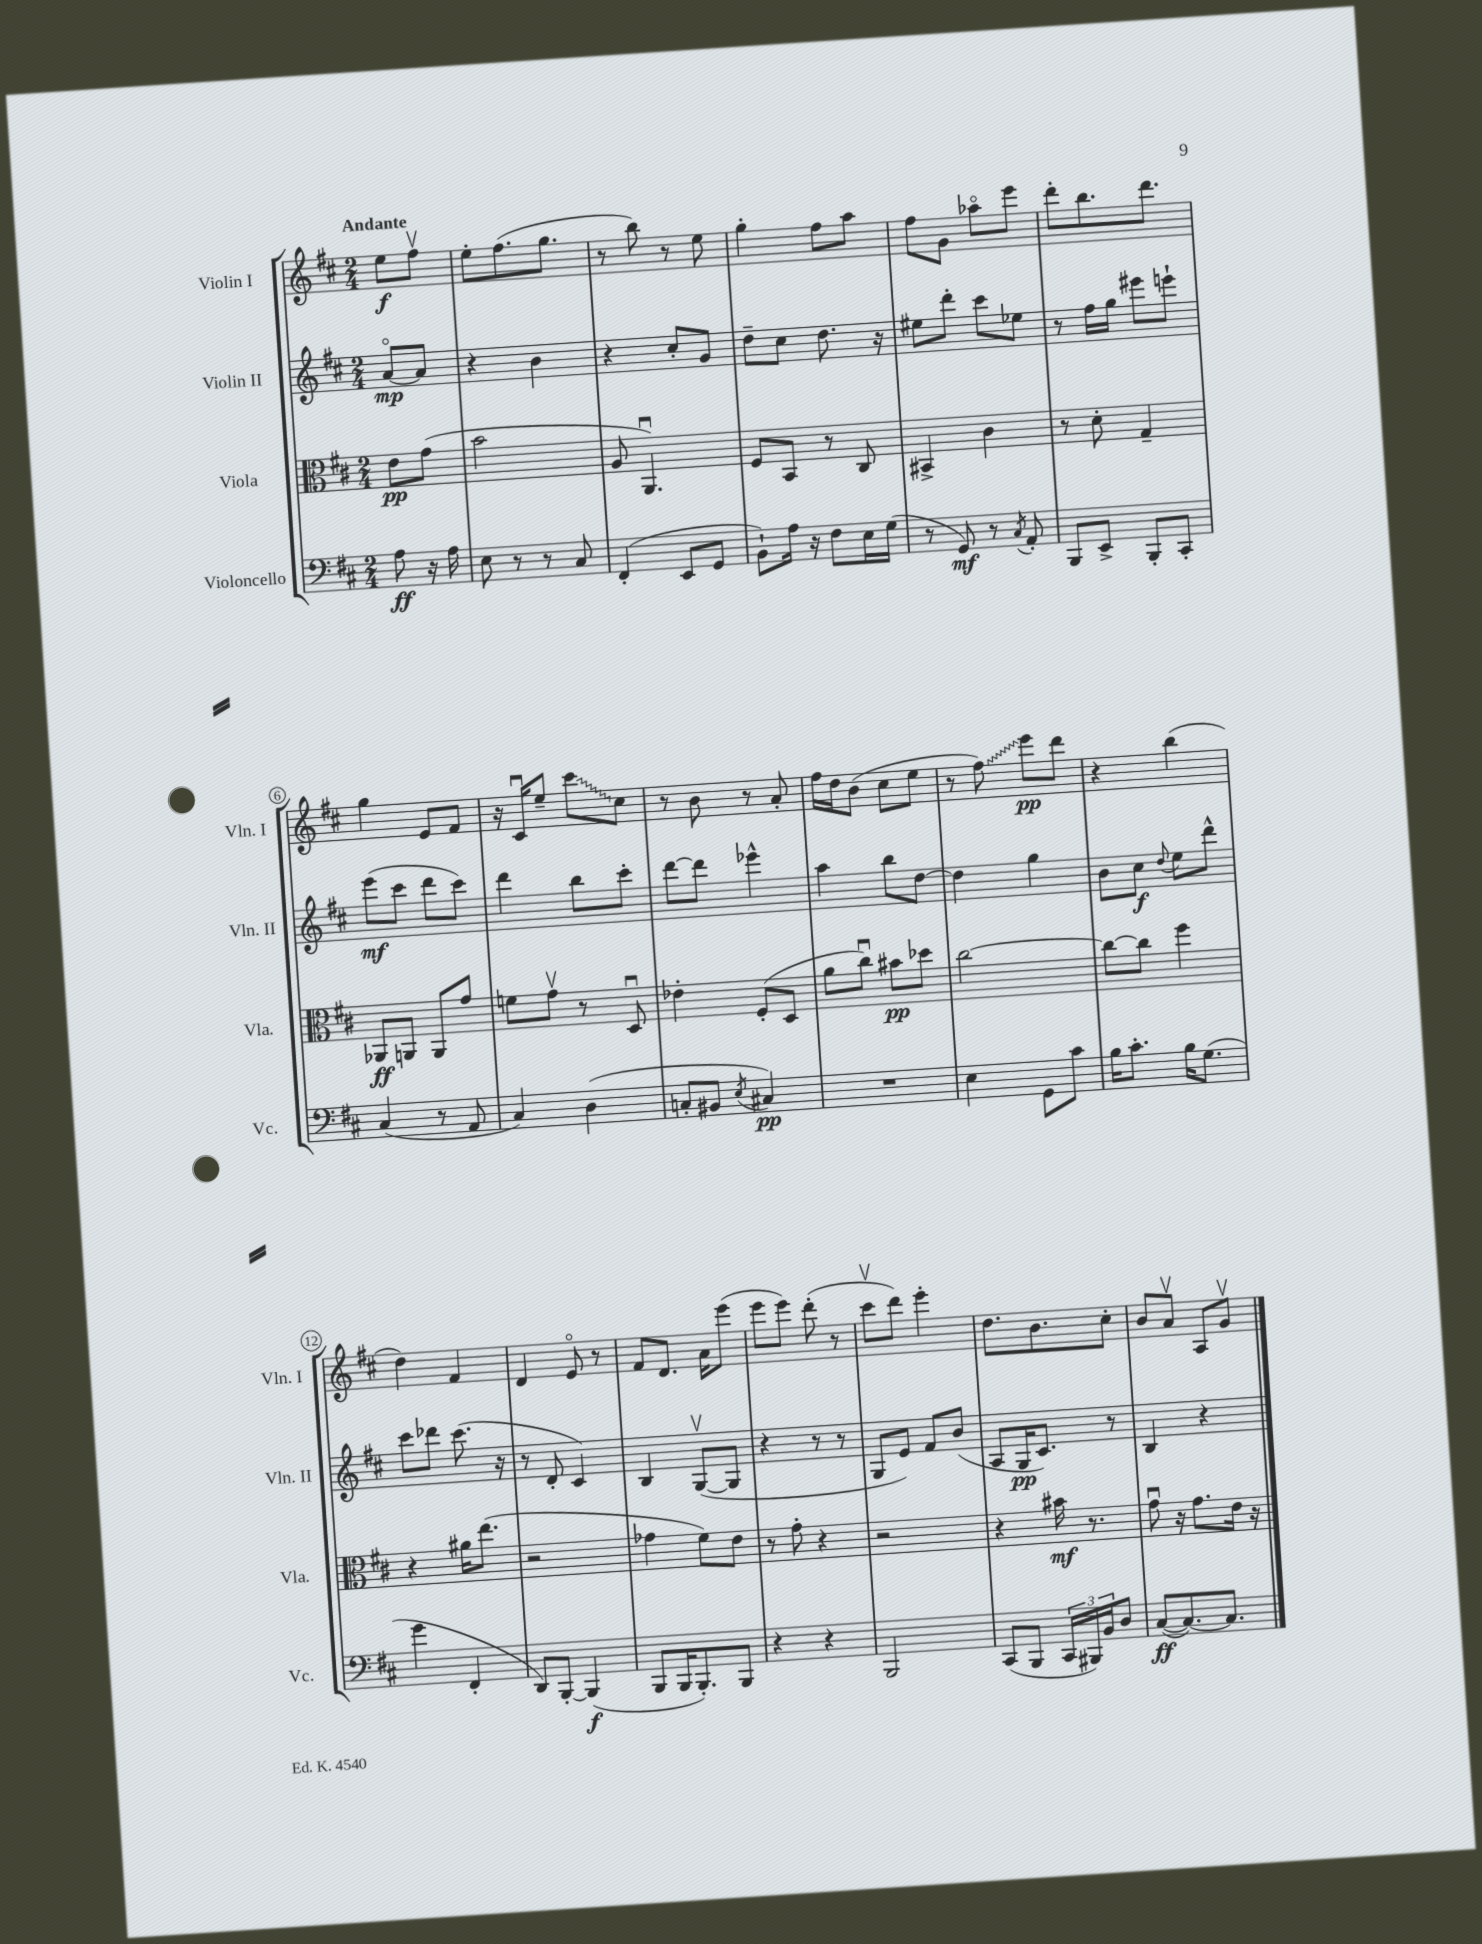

**kern	**kern	**kern	**kern
*staff4	*staff3	*staff2	*staff1
*clefF4	*clefC3	*clefG2	*clefG2
*k[f#c#]	*k[f#c#]	*k[f#c#]	*k[f#c#]
*M2/4	*M2/4	*M2/4	*M2/4
8A\	8e\L	[8ao/L	8ee\L
16r	(8g\J	8a/]J	8ff#v\J
16A\	.	.	.
=	=	=	=
8E\	2b\	4r	8ee'\L
8r	.	.	(8.ff#\
8r	.	4b\	.
.	.	.	8.gg\J
8C#/	.	.	.
=	=	=	=
(4FF#'/	8A/	4r	8r
.	4.AAu/)	.	8bb\)
8EE/L	.	8cc#'/L	8r
8GG/J	.	8g/J	8ee\
=	=	=	=
8BB`\L)	8F#/L	8dd~\L	4gg'\
16A\Jk	8BB/J	8cc#\J	.
16r	.	.	.
8F#\L	8r	8.dd\	8ff#\L
16E\L	8C#/	.	8aa\J
(16G\JJ	.	16r	.
=	=	=	=
8r	4BB#^/	8ee#\L	8ff#\L
8GG/)	.	8ddd'\J	8g\J
8r	4c#\	8ccc#\L	8aa-o\L
8qC#/	.	.	.
8AA'/	.	8ee-\J	8eee\J
=	=	=	=
8BBB/L	8r	8r	8ddd'\L
8EE^/J	8d'\	16ff#\LL	8.bb\
.	.	16gg\JJ	.
8BBB'/L	4G~/	8eee#\L	.
.	.	.	8.ddd\J
8CC#'/J	.	8eee`\J	.
=	=	=	=
(4C#/	8AA-/L	(8eee\L	4gg\
.	8AA/J	8ccc#\J	.
8r	8AA/L	8ddd\L	8e/L
8AA/	8g/J	8ccc#\J)	8f#/J
=	=	=	=
4C#/)	8f\L	4ddd\	16r
.	.	.	16c#u/LK
.	8gv\J	.	8ee~/J
(4D\	8r	8bb\L	8ccc#\L
.	8Du/	8ccc#'\J	8cc#\J
=	=	=	=
8C'/L	4e-'\	[8ddd\L	8r
8BB#/J	.	8ddd\]J	8b\
8qE/	.	.	.
4C#/)	(8F#'/L	4eee-^^\	8r
.	8D/J	.	8a'/
=	=	=	=
2r	8a\L	4aa\	16ff#\LL
.	.	.	16dd\J
.	8cc#u\J)	.	(8b\J
.	8b#\L	8bb\L	8cc#\L
.	8dd-\J	[8dd\J	8ee\J
=	=	=	=
4E\	[2cc#\	4dd\]	8r
.	.	.	8ff#\)
8GG\L	.	4gg\	8eee\L
8c#\J	.	.	8ddd\J
=	=	=	=
16B\LK	8cc#\_L	8b\L	4r
8.c#'\J	.	.	.
.	8cc#\]J	8cc#\J	.
.	.	8qqdd/	.
16B\LK	4ff#\	8ee\L	(4bb\
(8.G\J	.	.	.
.	.	8ddd^^\J	.
=	=	=	=
4g\	4r	8ccc#\L	4dd\)
.	.	8ddd-\J	.
4FF#'/	16a#\LK	(8.ccc#\	4f#/
.	(8.ee\J	.	.
.	.	16r	.
=	=	=	=
8DD/L)	2r	8r	4d/
[8BBB'/J	.	8d'/	.
(4BBB/]	.	4c#/)	8eo/
.	.	.	8r
=	=	=	=
8BBB/L	4g-\	4B/	8f#/L
16BBB/K	.	.	8.d/J
8.BBB'/)	.	.	.
.	8f#\L)	([8Gv/L	.
.	.	.	16a\LK
8BBB/J	8e\J	8G/]J	(8eee\J
=	=	=	=
4r	8r	4r	8eee\L
.	8g'\	.	8eee\J)
4r	4r	8r	(8ddd'\
.	.	8r	8r
=	=	=	=
2BBB/	2r	8G/L	8ccc#v\L
.	.	8e/J)	8ddd\J)
.	.	8f#/L	4eee'\
.	.	(8b/J	.
=	=	=	=
(8CC#/L	4r	8A/L	8.dd\L
8BBB/J	.	16G/K	.
.	.	8.c#/J)	8.b\
24CC#/LL	16b#\	.	.
24BBB#/)	.	.	.
.	8.r	.	.
24BB/J	.	.	.
8D/J	.	8r	8cc#'\J
=	=	=	=
([8C#/L	8gu\	4B/	8b/L
8.C#/_)	16r	.	8av/J
.	8.g\L	.	.
.	.	4r	8A/L
8.C#/]J	.	.	.
.	16e\Jk	.	8gv/J
.	16r	.	.
==	==	==	==
*-	*-	*-	*-
